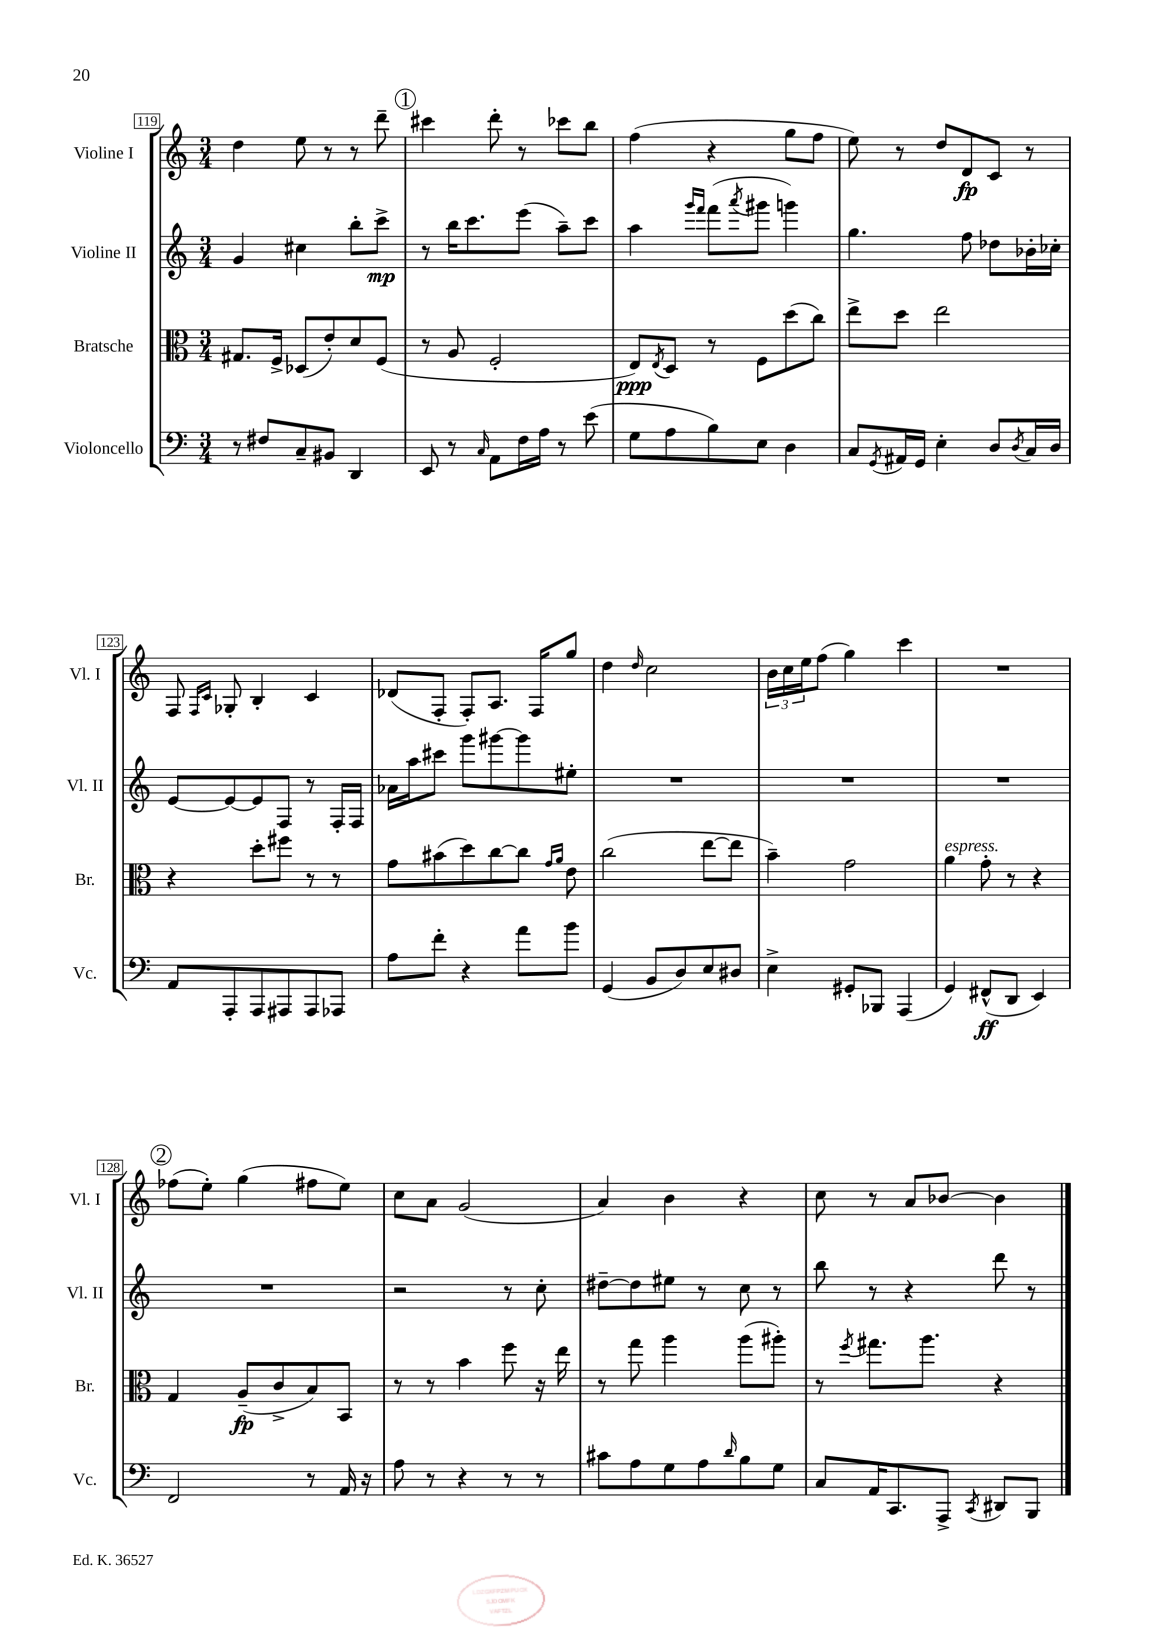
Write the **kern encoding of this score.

**kern	**kern	**kern	**kern
*staff4	*staff3	*staff2	*staff1
*clefF4	*clefC3	*clefG2	*clefG2
*k[]	*k[]	*k[]	*k[]
*M3/4	*M3/4	*M3/4	*M3/4
8r	8.G#/L	4g/	4dd\
8F#/L	.	.	.
.	16F^/Jk	.	.
8C~/	(8D-/L	4cc#\	8ee\
8BB#/J	8e'/)	.	8r
4DD/	8d/	8bb'\L	8r
.	(8F/J	8ccc^\J	8ddd~\
=	=	=	=
8EE/	8r	8r	4ccc#\
8r	8A/	16bb\LK	.
.	.	8.ccc\	.
16qqC/	.	.	.
8AA\L	2F'/	.	8ddd'\
16F\L	.	(8eee\J	8r
16A\JJ	.	.	.
8r	.	8aa~\L)	8ccc-\L
(8e\	.	8ccc\J	8bb\J
=	=	=	=
8G\L	8E/L)	4aa\	(4ff\
.	8qE/	.	.
8A\	8D/J	.	.
.	.	16qqggg/LL	.
.	.	16qqfff/JJ	.
8B\)	8r	(8fff\L	4r
.	.	8qaaa/	.
8E\J	8F\L	8ggg#\J	.
4D\	(8dd\	4ggg\)	8gg\L
.	8cc\J)	.	8ff\J
=	=	=	=
8C/L	8ee^\L	4.gg\	8ee\)
8qGG/	.	.	.
16AA#/L	8dd\J	.	8r
16GG/JJ	.	.	.
4E'\	2ee\	.	8dd/L
.	.	8ff\	8d/
8D/L	.	8dd-\L	8c/J
8qD/	.	.	.
16C/L	.	16b-'\L	8r
16D/JJ	.	16cc-'\JJ	.
=	=	=	=
8AA/L	4r	[8e/L	8F/
.	.	.	16qqF/LL
.	.	.	16qqc/JJ
8AAA'/	.	8e/_	8G-'/
8AAA/	8dd'\L	8e/]	4B'/
8AAA#/	8ff#\J	8F/J	.
8AAA#/	8r	8r	4c/
8AAA-/J	8r	16F'/LL	.
.	.	16F/JJ	.
=	=	=	=
8A\L	8g\L	16a-\LL	(8d-/L
.	.	16aa\J	.
8f'\J	(8b#\	8ccc#\J	8F'/J
4r	8dd\)	8ggg\L	8F'/L)
.	[8cc\	[8ggg#\	8.A/J
8a\L	8cc\]J	8ggg#\]	.
.	.	.	16F/LK
.	16qqg/LL	.	.
.	16qqa/JJ	.	.
8b\J	8e\	8ee#'\J	8gg/J
=	=	=	=
(4GG/	(2cc\	2.r	4dd\
.	.	.	16qqdd/
8BB/L	.	.	2cc\
8D/)	.	.	.
8E/	[8ee\L	.	.
8D#/J	8ee\]J	.	.
=	=	=	=
4E^\	4b~\)	2.r	24b\LL
.	.	.	24cc\
.	.	.	24ee\J
.	.	.	(8ff\J
8GG#'/L	2g\	.	4gg\)
8BBB-/J	.	.	.
(4AAA/	.	.	4ccc\
=	=	=	=
4GG/)	4a\	2.r	2.r
(8FF#^^/L	8g'\	.	.
8DD/J	8r	.	.
4EE/)	4r	.	.
=	=	=	=
2FF/	4G/	2.r	(8ff-\L
.	.	.	8ee'\J)
.	(8A~/L	.	(4gg\
.	8c^/	.	.
8r	8B/)	.	8ff#\L
16AA/	8BB/J	.	8ee\J)
16r	.	.	.
=	=	=	=
8A\	8r	2r	8cc\L
8r	8r	.	8a\J
4r	4b\	.	(2g/
8r	8ff\	8r	.
8r	16r	8cc'\	.
.	16ee\	.	.
=	=	=	=
8c#\L	8r	[8dd#~\L	4a/)
8A\	8gg\	8dd#\]	.
8G\	4aa\	8ee#\J	4b\
8A\	.	8r	.
16qqd/	.	.	.
8B\	(8aa\L	8cc\	4r
8G\J	8aa#'\J)	8r	.
=	=	=	=
8C/L	8r	8bb\	8cc\
.	8qff/	.	.
16AA/K	8.gg#\L	8r	8r
8.CC/	.	.	.
.	.	4r	8a/L
.	8.aa\J	.	.
8AAA^/J	.	.	[8b-/J
8qCC/	.	.	.
8DD#/L	4r	8ddd\	4b-\]
8BBB/J	.	8r	.
==	==	==	==
*-	*-	*-	*-
